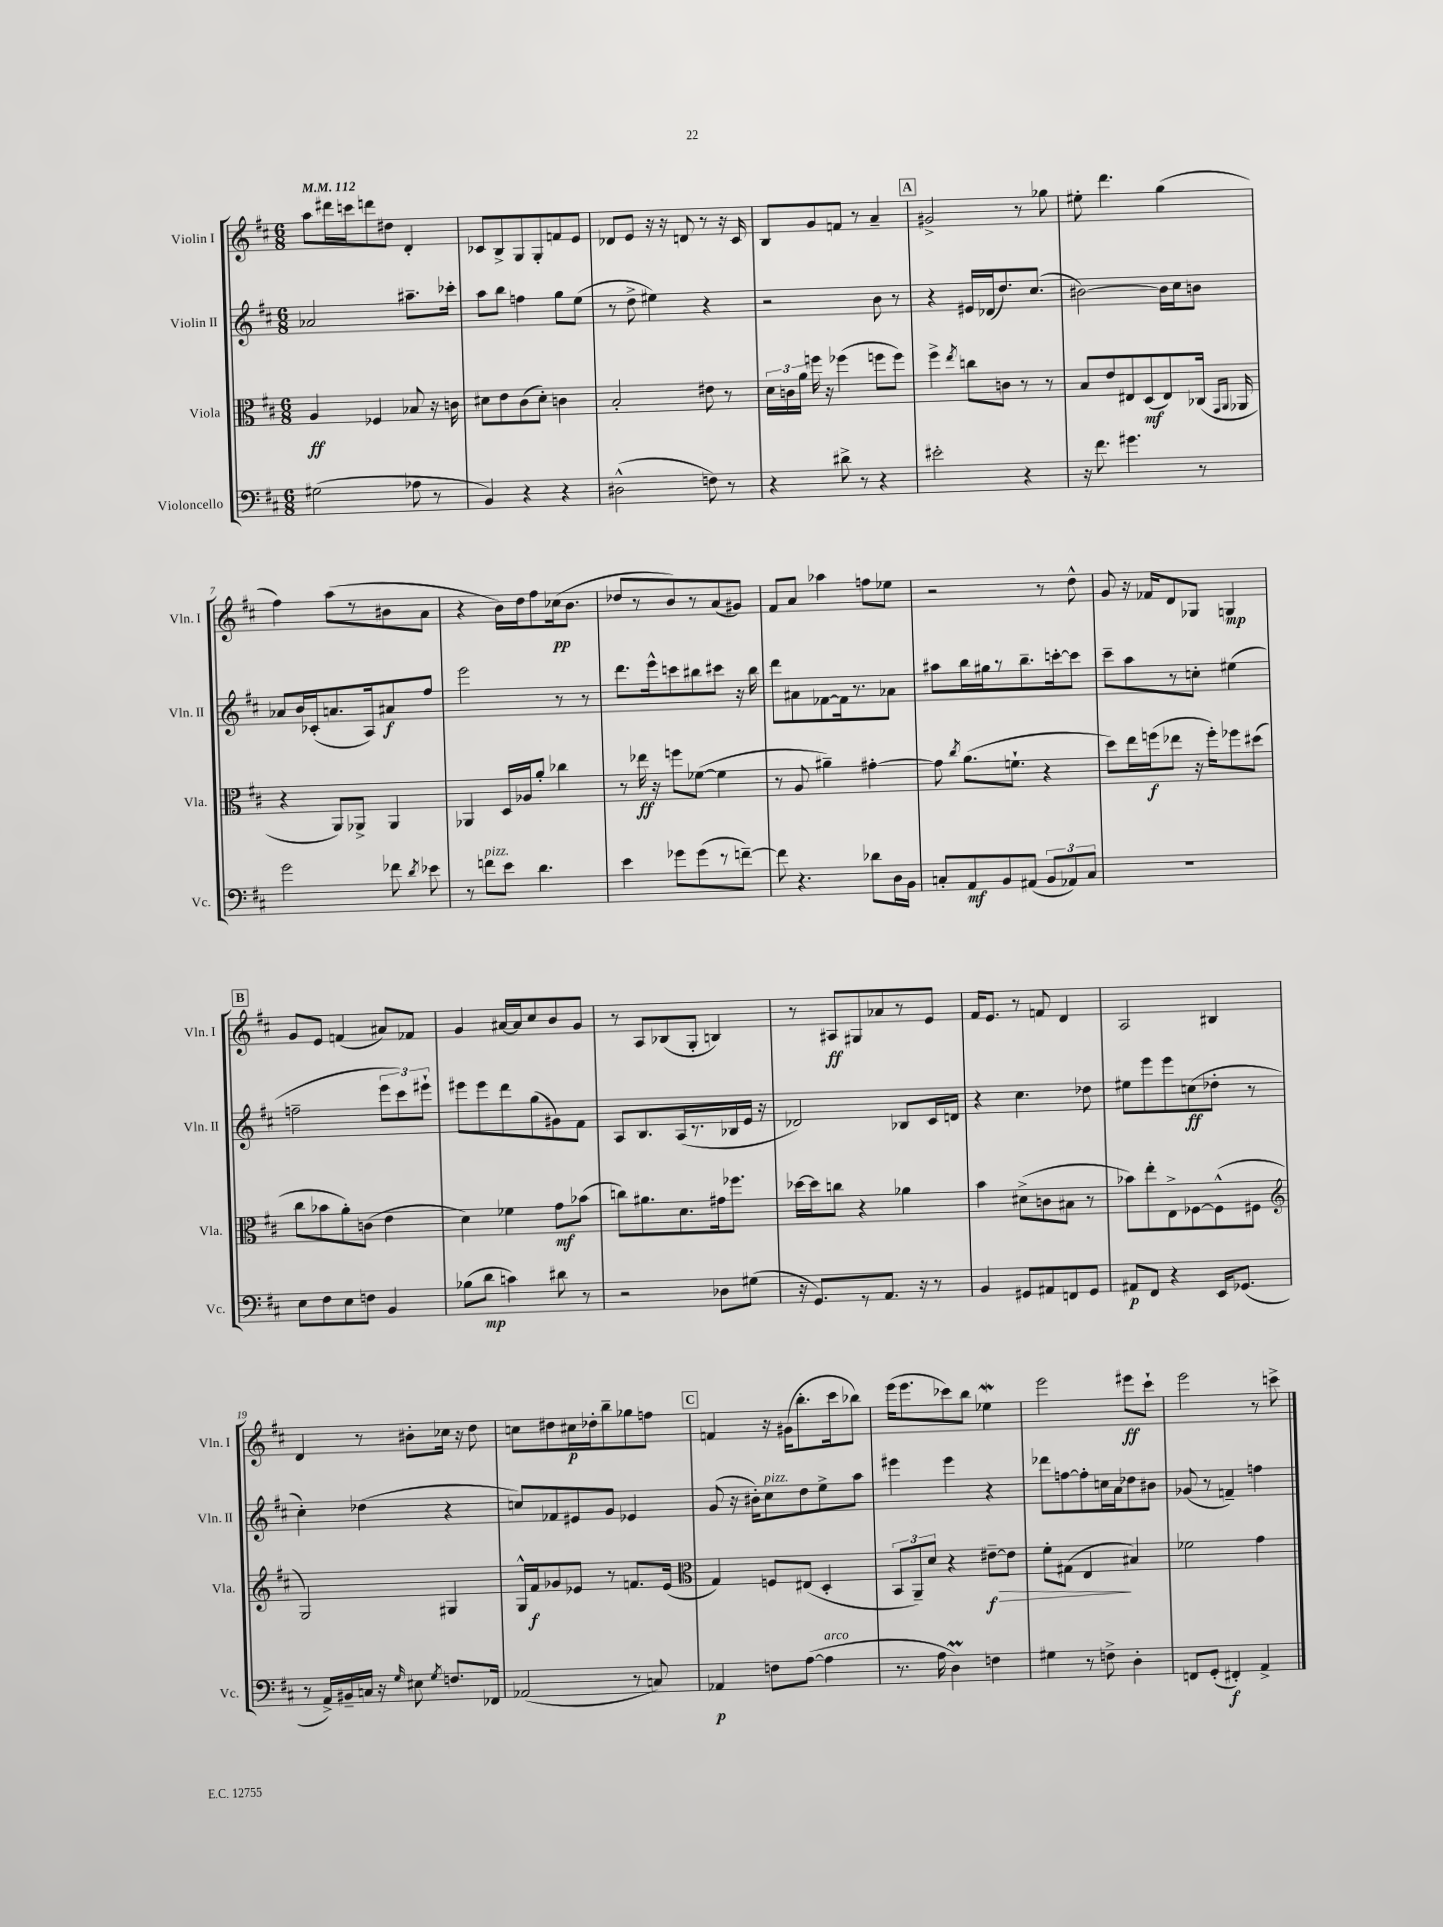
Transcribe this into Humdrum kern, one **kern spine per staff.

**kern	**dynam	**kern	**dynam	**kern	**dynam	**kern	**dynam
*part4	*part4	*part3	*part3	*part2	*part2	*part1	*part1
*staff4	*staff4	*staff3	*staff3	*staff2	*staff2	*staff1	*staff1
*I"Violoncello	*	*I"Viola	*	*I"Violin II	*	*I"Violin I	*
*I'Vc.	*	*I'Vla.	*	*I'Vln. II	*	*I'Vln. I	*
*clefF4	*	*clefC3	*	*clefG2	*	*clefG2	*
*k[f#c#]	*	*k[f#c#]	*	*k[f#c#]	*	*k[f#c#]	*
*M6/8	*	*M6/8	*	*M6/8	*	*M6/8	*
*MM112	*	*MM112	*	*MM112	*	*MM112	*
=1	=1	=1	=1	=1	=1	=1	=1
(2G#X\	.	4A/	ff	2a-X/	.	8aa\L	.
.	.	.	.	.	.	16ddd#X\L	.
.	.	.	.	.	.	16cccn\J	.
.	.	4F-X/	.	.	.	8dddn\	.
.	.	.	.	.	.	8dd#X\J	.
8A-X\	.	8B-X/	.	8.aa#X~\L	.	4d'/	.
8r	.	16r	.	.	.	.	.
.	.	16cn\	.	16ccc-X'\Jk	.	.	.
=2	=2	=2	=2	=2	=2	=2	=2
4BB/)	.	8d#X\L	.	8aa\L	.	8c-X/L	.
.	.	8e\	.	8bb\J	.	8B^/	.
4r	.	(8c#\	.	4ffn\	.	8G/	.
.	.	8d#'\J)	.	.	.	8G'/	.
4r	.	4cn\	.	8gg\L	.	8fn/	.
.	.	.	.	(8ee\J	.	8e/J	.
=3	=3	=3	=3	=3	=3	=3	=3
(2D#X^^\	.	2B'/	.	8r	.	8d-X/L	.
.	.	.	.	8dd^\	.	8e/J	.
.	.	.	.	4ee#X\)	.	16r	.
.	.	.	.	.	.	16r	.
.	.	.	.	.	.	8dn/	.
8Fn\)	.	8e#X\	.	4r	.	8r	.
8r	.	8r	.	.	.	16r	.
.	.	.	.	.	.	16c#/	.
=4	=4	=4	=4	=4	=4	=4	=4
4r	.	24d\LL	.	2r	.	8B/L	.
.	.	24cn\	.	.	.	.	.
.	.	24a\JJ	.	.	.	.	.
.	.	16ffn\	.	.	.	8g/	.
.	.	16r	.	.	.	.	.
8d#X^\	.	(4ff-X\	.	.	.	8fn/J	.
8r	.	.	.	.	.	8r	.
4r	.	8ffn\L	.	8b\	.	4a~/	.
.	.	8ff\J)	.	8r	.	.	.
!!LO:REH:place=s1:t=A
=5	=5	=5	=5	=5	=5	=5	=5
2e#X'\	.	4ff#^\	.	4r	.	2g#X^/	.
.	.	8qee/	.	.	.	.	.
.	.	8ccn\L	.	16e#X/LL	.	.	.
.	.	.	.	(16d-X/J	.	.	.
.	.	8cn\J	.	8.dd/)	.	.	.
4r	.	8r	.	.	.	8r	.
.	.	.	.	(8.cc#/J	.	.	.
.	.	8r	.	.	.	8gg-X\	.
=6	=6	=6	=6	=6	=6	=6	=6
16r	.	8B/L	.	[2b#X\)	.	8ee#X'\	.
8.f#\	.	.	.	.	.	.	.
.	.	8e/	.	.	.	4.ddd\	.
4.g#X\	.	8E#X/	.	.	.	.	.
.	.	(8D/	mf	.	.	.	.
.	.	8E#/)	.	16b#\LL]	.	(4gg\	.
.	.	.	.	16cc#\J	.	.	.
8r	.	(16C-X/Jk	.	8bn\J	.	.	.
.	.	16qqGG/LL	.	.	.	.	.
.	.	16qqAA/JJ	.	.	.	.	.
.	.	16AA-X/	.	.	.	.	.
!!LO:LB:g=z
=7	=7	=7	=7	=7	=7	=7	=7
2g\	.	4r	.	8a-X/L	.	4ff#\)	.
.	.	.	.	16b/L	.	.	.
.	.	.	.	(16c-X'/J	.	.	.
.	.	8AA/L)	.	8.an/	.	(8aa\L	.
.	.	8AA-X^/J	.	.	.	8r	.
.	.	.	.	16A/k)	.	.	.
8f-X\	.	4AA-/	.	8a#X/	f	8b#X\	.
8qd/	.	.	.	.	.	.	.
8e-X\	.	.	.	8ff#/J	.	8a\J	.
=8	=8	=8	=8	=8	=8	=8	=8
8r	.	4AA-X/	.	2eee\	.	4r	.
!LO:TX:a:i:t=pizz.	!	!	!	!	!	!	!
8fn\L	.	.	.	.	.	.	.
8e\J	.	16D/LL	.	.	.	16b\LL)	.
.	.	16A-X/J	.	.	.	16dd\J	.
4.d\	.	8a'/J	.	.	.	8ff#\	.
.	.	4cc-X\	.	8r	.	(16cc-X\k	pp
.	.	.	.	.	.	8.b\J	.
.	.	.	.	8r	.	.	.
=9	=9	=9	=9	=9	=9	=9	=9
4e\	.	8r	.	8.ddd\L	.	8dd-X/L	.
.	.	16ee-X\	ff	.	.	8r	.
.	.	16r	.	16eee^^\k	.	.	.
8g-X\L	.	8ffn\L	.	8cccn\	.	8b/)	.
(8g-\	.	([8f-X\J	.	8bb#X\	.	8r	.
8r	.	4f-\]	.	8ccc#X\J	.	(8a/	.
[8fn~\J)	.	.	.	16r	.	8g#X/J)	.
.	.	.	.	16bb#\	.	.	.
=10	=10	=10	=10	=10	=10	=10	=10
8f\]	.	8r	.	8ddd\L	.	8f#/L	.
4.r	.	8A/	.	8a#X\	.	8a/J	.
.	.	4a#X~\)	.	[8f-X\	.	4aa-X\	.
.	.	.	.	16f-\k]	.	.	.
.	.	.	.	8.r	.	.	.
8d-X\L	.	[4g#X'\	.	.	.	8ffn\L	.
16D\L	.	.	.	8a-X\J	.	8ee-X\J	.
16BB\JJ	.	.	.	.	.	.	.
=11	=11	=11	=11	=11	=11	=11	=11
8Cn'/L	.	8g#\]	.	8aa#X\L	.	2r	.
.	.	8qcc#/	.	.	.	.	.
8AA/	mf	(8.a\L	.	16bb\L	.	.	.
.	.	.	.	16gg#X\J	.	.	.
8BB/	.	.	.	8r	.	.	.
.	.	8.fn`\J	.	.	.	.	.
(8AA#X/J	.	.	.	8.bb~\	.	.	.
12BB/L	.	4r	.	.	.	8r	.
.	.	.	.	[16cccn'\k	.	.	.
12AA-X/)	.	.	.	.	.	.	.
.	.	.	.	8ccc\J]	.	8dd^^\	.
12C/J	.	.	.	.	.	.	.
=12	=12	=12	=12	=12	=12	=12	=12
2.r	.	8dd\L)	.	8ccc#~\L	.	8g/	.
.	.	16ee\L	.	8aa\	.	16r	.
.	.	(16ffn\J	f	.	.	16f-X/KL	.
.	.	8ee-X\J	.	8r	.	8d/	.
.	.	16r	.	8ccn'\J	.	8G-X/J	.
.	.	16ff'\KL)	.	.	.	.	.
.	.	8ff-X\	.	(4ee#X\	.	4Gn/	mp
.	.	(8dd#X\J	.	.	.	.	.
!!LO:LB:g=z
!!LO:REH:place=s1:t=B
=13	=13	=13	=13	=13	=13	=13	=13
8E\L	.	8cc#\L	.	2ffn~\	.	8g/L	.
8F#\	.	8b-X\	.	.	.	8e/J	.
8E\	.	8a'\)	.	.	.	(4fn/	.
8Fn\J	.	(8cn\J	.	.	.	.	.
4BB/	.	4e\	.	12eee\L	.	8a#X/L)	.
.	.	.	.	12ccc#\)	.	.	.
.	.	.	.	.	.	8f-X/J	.
.	.	.	.	12eee#X`\J	.	.	.
=14	=14	=14	=14	=14	=14	=14	=14
(8B-X\L	.	4d\)	.	8eee#X\L	.	4g/	.
8d\J	mp	.	.	8eee#\	.	.	.
4cn\)	.	4f-X\	.	8ddd\	.	[16a#X/LL	.
.	.	.	.	.	.	16a#/J]	.
.	.	.	.	(8gg\	.	8cc#/	.
8d#X\	.	8g\L	mf	8g#X\)	.	8b/	.
8r	.	(8b-X\J	.	8f#\J	.	8g/J	.
=15	=15	=15	=15	=15	=15	=15	=15
2r	.	8ccn\L)	.	8A/L	.	8r	.
.	.	8.a#X\	.	8.B/	.	8A/L	.
.	.	.	.	.	.	(8B-X/	.
.	.	8.d\	.	(16A/L	.	.	.
.	.	.	.	8.r	.	8G'/J	.
8D-X\L	.	16g#X\k	.	.	.	4Bn/)	.
.	.	8.ff-X\J	.	16B-X/	.	.	.
(8G#X\J	.	.	.	16e/JJ	.	.	.
.	.	.	.	16r	.	.	.
=16	=16	=16	=16	=16	=16	=16	=16
16r	.	[16dd-X\LL	.	2d-X/)	.	8r	.
8.GG/L)	.	16dd-\J]	.	.	.	.	.
.	.	8ccn\J	.	.	.	8A#X/L	ff
8r	.	4r	.	.	.	8G#X/	.
8.AA/J	.	.	.	.	.	8a-X/	.
.	.	4a-X\	.	8B-X/L	.	8r	.
16r	.	.	.	.	.	.	.
8r	.	.	.	16c#/L	.	8e/J	.
.	.	.	.	16dn/JJ	.	.	.
=17	=17	=17	=17	=17	=17	=17	=17
4BB/	.	4b\	.	4r	.	16f#/KL	.
.	.	.	.	.	.	8.e/J	.
8GG#X/L	.	(8d#X^\L	.	4.cc#\	.	8r	.
8AA#X/	.	8cn\	.	.	.	8fn/	.
8FFn/	.	8B#X\J	.	.	.	4d/	.
8GG#/J	.	8r	.	8dd-X\	.	.	.
=18	=18	=18	=18	=18	=18	=18	=18
8AA#X/L	p	8b-X\L)	.	8ee#X\L	.	2A/	.
8FF#/J	.	8ee'\	.	8eee\	.	.	.
4r	.	8E^\	.	8eee\	.	.	.
.	.	[8F-X\	.	(8ccn\	ff	.	.
16EE/KL	.	(8F-^^\]	.	8dd-X'\J	.	4B#X/	.
(8.GG-X/J	.	.	.	.	.	.	.
.	.	8F#X\J	.	8r	.	.	.
!!LO:LB:g=z
=19	=19	=19	=19	=19	=19	=19	=19
*	*	*clefG2	*	*	*	*	*
8r	.	2G/)	.	4cc#'\)	.	4d/	.
16AA^/LL)	.	.	.	.	.	.	.
16BB#X~/	.	.	.	.	.	.	.
16Cn/JJ	.	.	.	(4dd-X\	.	8r	.
16r	.	.	.	.	.	.	.
16qqG/	.	.	.	.	.	.	.
8E#X\	.	.	.	.	.	8b#X'\L	.
8qG/	.	.	.	.	.	.	.
8.Fn/L	.	4G#X/	.	4r	.	16cc-X\Jk	.
.	.	.	.	.	.	16r	.
.	.	.	.	.	.	8dd\	.
16FF-X/Jk	.	.	.	.	.	.	.
=20	=20	=20	=20	=20	=20	=20	=20
(2AA-X/	.	16G^^/LL	.	8ccn/L)	.	8ccn\L	.
.	.	16f#/J	f	.	.	.	.
.	.	8g-X/	.	8f-X/	.	8dd#X\	.
.	.	8e-X/J	.	8e#X/	.	16cc#X\L	p
.	.	.	.	.	.	16dd-X'\J	.
.	.	8r	.	8g/J	.	8bb~\	.
8r	.	8.fn/L	.	4e-X/	.	8gg-X\	.
8Cn/)	.	.	.	.	.	8ffn\J	.
.	.	(16e-/Jk	.	.	.	.	.
!!LO:REH:place=s1:t=C
=21	=21	=21	=21	=21	=21	=21	=21
*	*	*clefC3	*	*	*	*	*
4AA-X/	p	4G/)	.	(8g/	.	4fn/	.
.	.	.	.	16r	.	.	.
.	.	.	.	16b#X'\KL)	.	.	.
!	!	!	!	!LO:TX:a:i:t=pizz.	!	!	!
8Fn\L	.	8Fn/L	.	8cc#\	.	16r	.
.	.	.	.	.	.	(16g#X\KL	.
([8A\J	.	(8E#X/J	.	8dd\	.	8.bb'\	.
!LO:TX:a:i:t=arco	!	!	!	!	!	!	!
4A\]	.	4D'/	.	8ee^\	.	.	.
.	.	.	.	.	.	16ccc#\k	.
.	.	.	.	8aa\J	.	8bb-X\J)	.
=22	=22	=22	=22	=22	=22	=22	=22
8.r	.	12BB/L	.	4eee#X\	.	(16eee\KL	.
.	.	.	.	.	.	8.eee\	.
.	.	12AA~/)	.	.	.	.	.
.	.	12d/J	.	.	.	.	.
16A\	.	.	.	.	.	.	.
4DM\)	.	4r	.	4eee#\	.	8ccc-X\)	.
.	.	.	.	.	.	8bb\J	.
!	!	!	!LO:HP:b	!	!	!	!
4Fn\	.	[8e#X~\L	> f	4r	.	4ee-Xw\	.
.	.	8e#\J]	.	.	.	.	.
=23	=23	=23	=23	=23	=23	=23	=23
4G#X\	.	8f#'\L	.	8ddd-X\L	.	2eee\	.
.	.	(8G#X\J	.	[8ffn\	.	.	.
8r	.	4E/	.	8ff'\]	.	.	.
8Fn^\	.	.	.	16ccn\L	.	.	.
.	.	.	.	16a\J	.	.	.
4D'\	.	4B#X/)	]	8dd-X\	.	8eee#X\L	ff
.	.	.	.	8b#X\J	.	8ccc#`\J	.
=24	=24	=24	=24	=24	=24	=24	=24
8FFn/L	.	2f-X\	.	(8g-X/	.	2eee\	.
(8GG'/J	.	.	.	8r	.	.	.
4FF#X'/)	f	.	.	4fn~/)	.	.	.
4AA^/	.	4g\	.	4ffn\	.	8r	.
.	.	.	.	.	.	8cccn^\	.
==	==	==	==	==	==	==	==
*-	*-	*-	*-	*-	*-	*-	*-
